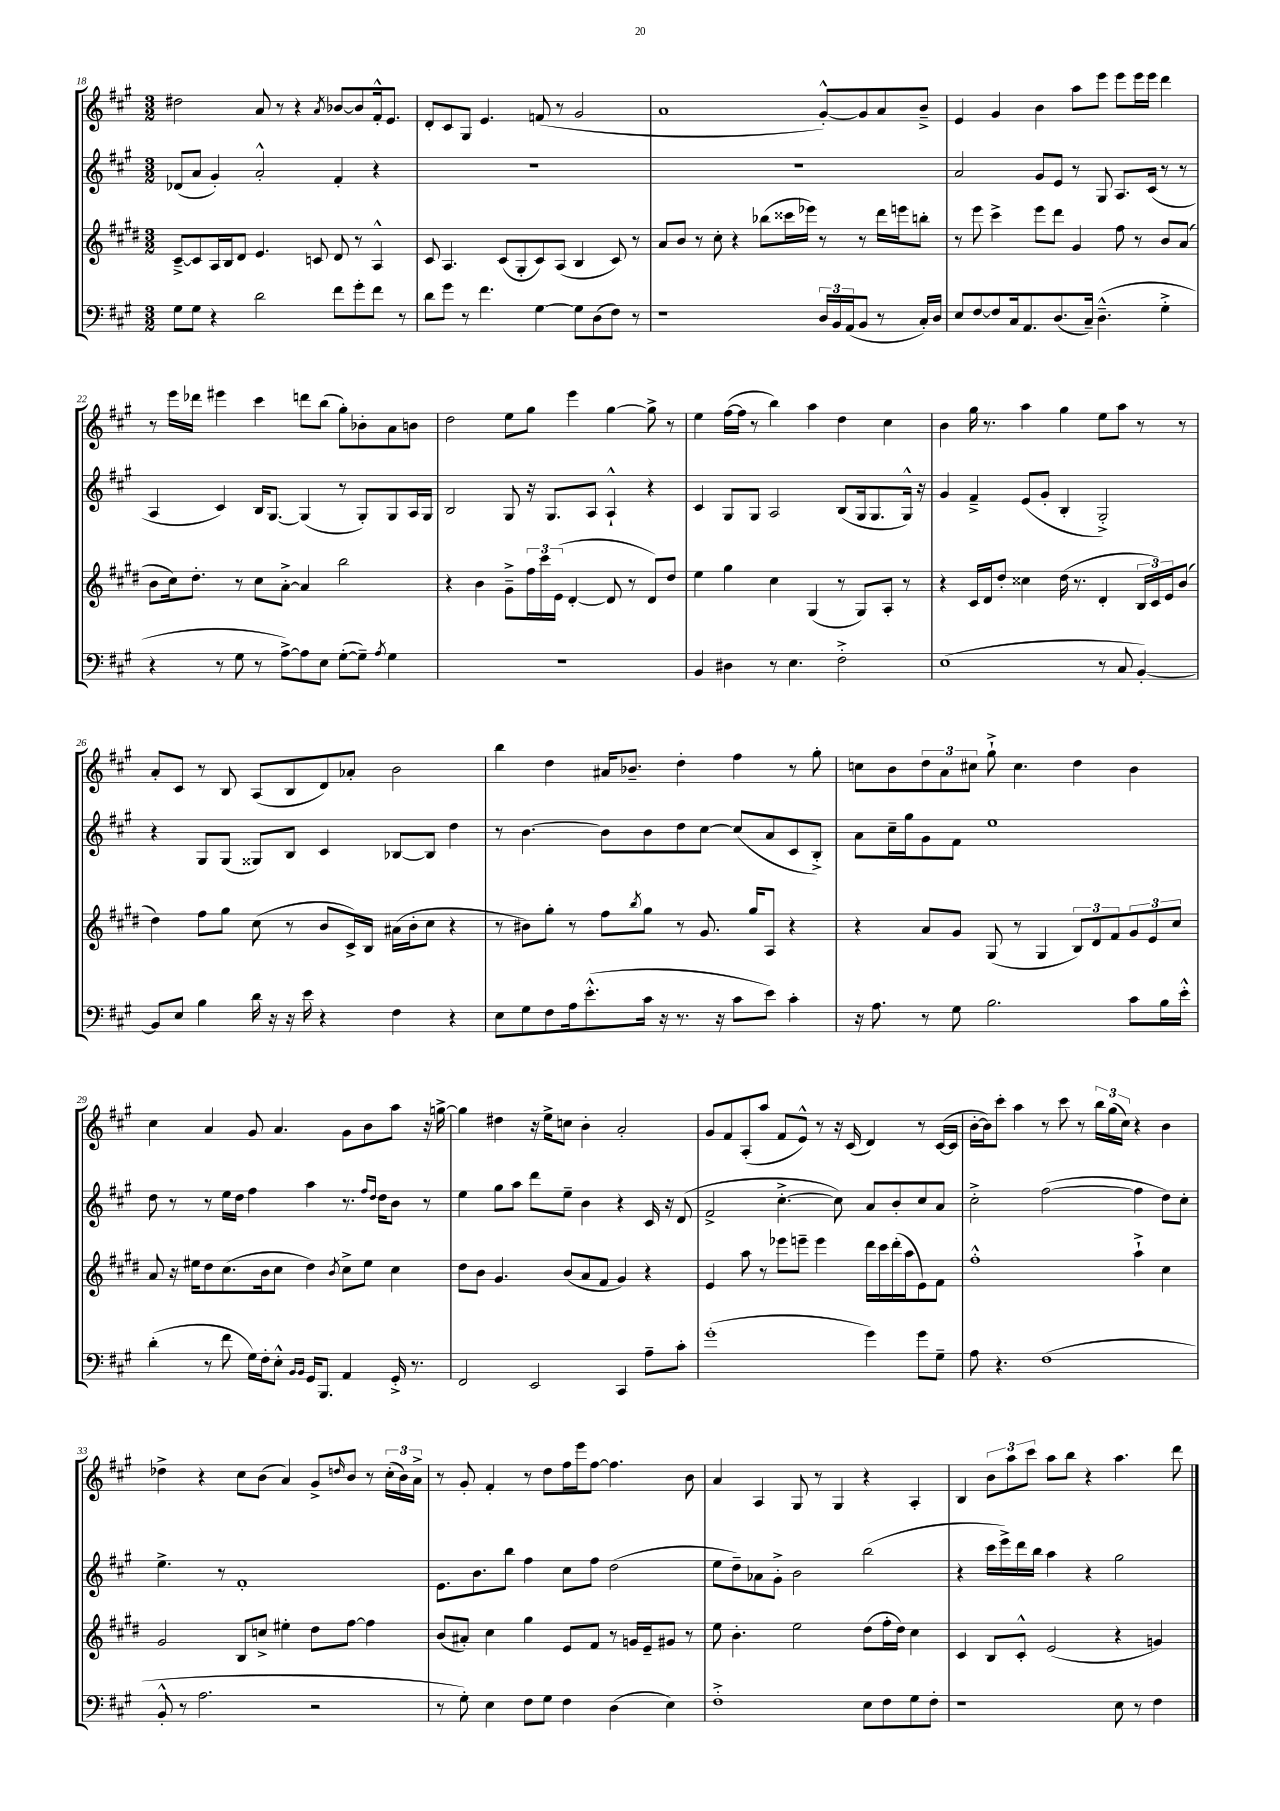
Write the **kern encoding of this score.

**kern	**kern	**kern	**kern
*part4	*part3	*part2	*part1
*staff4	*staff3	*staff2	*staff1
*clefF4	*clefG2	*clefG2	*clefG2
*k[f#c#g#]	*k[f#c#g#d#]	*k[f#c#g#]	*k[f#c#g#]
*M3/2	*M3/2	*M3/2	*M3/2
=18	=18	=18	=18
8G#\L	[8c#~^/L	(8d-X/L	2dd#X\
8G#\J	8c#/]	8a/J	.
4r	16A/L	4g#'/)	.
.	16B/J	.	.
.	8d#/J	.	.
2d\	4.e/	2a'^^/	8a/
.	.	.	8r
.	.	.	4r
.	8cn/	.	.
.	.	.	8qa/
8f#\L	8d#/	4f#'/	[8b-X/L
8g#'\	8r	.	8b-/]
8f#\J	4A^^/	4r	16f#'^^/k
.	.	.	8.e/J
8r	.	.	.
=19	=19	=19	=19
8d\L	8c#/	1.r	8d'/L
8g#\J	4.A/	.	8c#/
8r	.	.	8G#/J
4.f#\	.	.	4.e/
.	(8c#/L	.	.
.	8G#'/	.	.
[4G#\	8c#/)	.	(8fn/
.	(8A/J	.	8r
8G#\L]	4B/	.	2g#/
(8D\	.	.	.
8F#\J)	8c#/)	.	.
8r	8r	.	.
=20	=20	=20	=20
1r	8a/L	1.r	1a
.	8b/J	.	.
.	8r	.	.
.	8cc#'\	.	.
.	4r	.	.
.	(8bb-X\L	.	.
.	16ccc##X\L	.	.
.	16eee-X\JJ)	.	.
24D/LL	8r	.	[8g#'^^/L)
24BB/	.	.	.
(24AA/J	.	.	.
8BB/J	8r	.	8g#/]
8r	16ddd#\LL	.	8a/
.	16eeen\J	.	.
16C#'/LL)	8bbn'\J	.	8b~^/J
16D/JJ	.	.	.
=21	=21	=21	=21
8E/L	8r	2a/	4e/
[8F#/	8eee\	.	.
8F#/]	4ccc#^\	.	4g#/
16C#/k	.	.	.
8.AA/	.	.	.
.	8eee\L	8g#/L	4b\
(8.D/	8ddd#\J	8e/J	.
.	4g#/	8r	8aa\L
16C#~/Jk)	.	.	.
(4.D~^^\	.	8G#/	8eee\J
.	8ff#\	8.A/L	8eee\L
.	8r	.	16eee\L
.	.	(16c#/Jk	16eee\JJ
4G#'^\	8b/L	8r	4ddd\
.	(8a/J	8r	.
!!LO:LB:g=z
=22	=22	=22	=22
4r	8b\L	4A/	8r
.	16cc#\k)	.	16eee\LL
.	8.dd#'\J	.	16ddd-X\JJ
8r	.	4c#/)	4eee#X\
8G#\	8r	.	.
8r	8cc#\L	16B/KL	4ccc#\
.	.	[8.G#/J	.
[8A^\L)	[8a'^\J	.	.
8A\]	4a/]	(4G#/]	8dddn\L
8E\J	.	.	(8bb\J
([8G#'\L	2bb\	8r	8gg#'\L)
8G#~\J])	.	8G#'/L)	8b-X'\
8qA/	.	.	.
4G#\	.	8G#/	8a\
.	.	16A/L	8bn\J
.	.	16G#/JJ	.
=23	=23	=23	=23
1.r	4r	2B/	2dd\
.	4b\	.	.
.	8g#~^\L	8G#/	8ee\L
.	24ff#\L	16r	8gg#\J
.	24ccc#\	.	.
.	.	8.G#/L	.
.	(24e\JJ	.	.
.	[4d#'/	.	4eee\
.	.	8A/J	.
.	8d#/]	4A`^^/	[4gg#\
.	8r	.	.
.	8d#/L)	4r	8gg#^\]
.	8dd#/J	.	8r
=24	=24	=24	=24
4BB/	4ee\	4c#/	4ee\
4D#X\	4gg#\	8G#/L	([16ff#\LL
.	.	.	16ff#\JJ]
.	.	8G#/J	8r
8r	4cc#\	2A/	4bb\)
4.E\	.	.	.
.	(4G#/	.	4aa\
2F#'^\	8r	(8B/L	4dd\
.	8G#/L)	16G#/k	.
.	.	8.G#/	.
.	8A'/J	.	4cc#\
.	8r	16G#^^/Jk)	.
.	.	16r	.
=25	=25	=25	=25
(1E	4r	4g#/	4b\
.	16c#/LL	4f#~^/	16gg#\
.	16d#/J	.	8.r
.	8dd#'/J	.	.
.	4cc##X\	(8e/L	4aa\
.	.	8g#'/J	.
.	(16dd#\	4B'/	4gg#\
.	8.r	.	.
8r	4d#'/	2G#'^/)	8ee\L
8C#/	.	.	8aa\J
[4BB'/)	24B/LL	.	8r
.	24c#/)	.	.
.	24e/J	.	.
.	(8b/J	.	8r
!!LO:LB:g=z
=26	=26	=26	=26
8BB/L]	4dd#\)	4r	8a'/L
8E/J	.	.	8c#/J
4B\	8ff#\L	8G#/L	8r
.	8gg#\J	(8G#/J	8B/
16d\	(8cc#\	8G##X/L)	(8A/L
16r	.	.	.
16r	8r	8B/J	8B/
16e\	.	.	.
4r	8b/L	4c#/	8d/)
.	16c#^/L)	.	8a-X'/J
.	16B/JJ	.	.
4F#\	(16a#X\LL	[8B-X/L	2b\
.	16b'\J	.	.
.	8cc#\J	8B-/J]	.
4r	4r	4dd\	.
=27	=27	=27	=27
8E\L	8r	8r	4bb\
8G#\	8b#X\L)	[4.b\	.
8F#\	8gg#'\J	.	4dd\
16A\k	8r	.	.
(8.e'^^\	.	.	.
.	8ff#\L	8b\L]	16a#X/KL
.	.	.	8.b-X~/J
.	8qbb/	.	.
16c#\Jk	8gg#\J	8b\	.
16r	.	.	.
8.r	8r	8dd\	4dd'\
.	8.g#/	[8cc#\J	.
16r	.	.	.
8c#\L	.	(8cc#/L]	4ff#\
.	16gg#/KL	.	.
8e\J)	8A/J	8a/	.
4c#'\	4r	8c#/	8r
.	.	8B'^/J)	8gg#'\
=28	=28	=28	=28
16r	4r	8a\L	8ccn\L
8.A\	.	.	.
.	.	16cc#~\L	8b\
.	.	16gg#\J	.
8r	8a/L	8g#\	12dd\
.	.	.	12a\
8G#\	8g#/J	8f#\J	.
.	.	.	12cc#X\J
2.B\	(8G#/	1ee	8gg#`^\
.	8r	.	4.cc#\
.	4G#/	.	.
.	12B/L)	.	4dd\
.	12d#/	.	.
.	12f#/	.	.
8c#\L	12g#/	.	4b\
.	12e/	.	.
16B\L	.	.	.
.	12cc#/J	.	.
16e'^^\JJ	.	.	.
!!LO:LB:g=z
=29	=29	=29	=29
(4d'\	8a/	8dd\	4cc#\
.	16r	8r	.
.	16ee#X\KL	.	.
8r	8dd#\	8r	4a/
8f#\	(8.cc#\	16ee\LL	.
.	.	16dd\JJ	.
16G#\LL)	.	4ff#\	8g#/
16F#'\J	16b\k	.	.
8E'^^\J	8cc#\J	.	4.a/
16qqBB/LL	.	.	.
16qqBB/JJ	.	.	.
16GG#/KL	4dd#\)	4aa\	.
8.BBB/J	.	.	.
.	8qb/	.	.
4AA/	8cc#^\L	8.r	8g#\L
.	8ee#\J	.	8b\
.	.	16qqff#/LL	.
.	.	16qqdd/JJ	.
.	.	16dd\KL	.
16GG#'^/	4cc#\	8b\J	8aa\J
8.r	.	.	.
.	.	8r	16r
.	.	.	[16ggn^\
=30	=30	=30	=30
2FF#/	8dd#\L	4ee\	4gg\]
.	8b\J	.	.
.	4.g#/	8gg#\L	4dd#X\
.	.	8aa\J	.
2EE/	.	8ddd\L	16r
.	.	.	16ee^\KL
.	(8b/L	8ee~\J	8ccn\J
.	8a/	4b\	4b'\
.	8f#/J	.	.
4CC#/	4g#/)	4r	2a'/
8A~\L	4r	16c#/	.
.	.	16r	.
8c#'\J	.	(8d/	.
=31	=31	=31	=31
(1g#'	4e/	2f#^/	8g#/L
.	.	.	8f#/
.	8aa\	.	(8A'/
.	8r	.	8aa/J
.	8eee-X\L	[4.cc#'^\	8f#/L
.	8eeen~\J	.	8e^^/J)
.	4eee\	.	8r
.	.	8cc#\])	16r
.	.	.	(16c#/
4g#\)	16ddd#\LL	8a/L	4d/)
.	16ccc#\	.	.
.	(16ddd#'\	8b'/	.
.	16aa\J	.	.
8g#\L	8e\)	8cc#/	8r
8G#~\J	8f#\J	8a/J	([16c#/LL
.	.	.	16c#/JJ]
=32	=32	=32	=32
8A\	1ff#'^^	2cc#'^\	[16b'\LL
.	.	.	16b\J])
4.r	.	.	8ccc#'\J
.	.	.	4aa\
(1F#	.	([2ff#\	8r
.	.	.	8ccc#\
.	.	.	8r
.	.	.	24bb\LL
.	.	.	(24gg#\
.	.	.	24cc#\JJ)
.	4aa`^\	4ff#\]	4r
.	4cc#\	8dd\L)	4b\
.	.	8cc#'\J	.
!!LO:LB:g=z
=33	=33	=33	=33
8BB'^^/	2g#/	4.ee^\	4dd-X^\
8r	.	.	.
2.A\	.	.	4r
.	.	8r	.
.	8B/L	1f#'	8cc#\L
.	8ccn^/J	.	(8b\J
.	4ee#X'\	.	4a/)
2r	8dd#\L	.	8g#^/L
.	.	.	16qqddn/
.	[8ff#\J	.	8b/J
.	4ff#\]	.	8r
.	.	.	(24cc#'\LL
.	.	.	24b\)
.	.	.	24a^\JJ
=34	=34	=34	=34
8r	(8b/L	8.e\L	8r
8G#'\)	8a#X'/J)	.	8g#'/
.	.	8.b\	.
4E\	4cc#\	.	4f#'/
.	.	8bb\J	.
8F#\L	4gg#\	4ff#\	8r
8G#\J	.	.	8dd\L
4F#\	8e/L	8cc#\L	16ff#\L
.	.	.	16eee\J
.	8f#/J	8ff#\J	[8ff#\J
(4D\	8r	(2dd\	4.ff#\]
.	16gn/LL	.	.
.	16e~/J	.	.
4E\)	8g#X/J	.	.
.	8r	.	8b\
=35	=35	=35	=35
1F#'^	8ee\	8ee\L	4a/
.	4.b'\	8dd~\)	.
.	.	8a-X\	4A/
.	.	8g#'^\J	.
.	2ee\	2b\	8G#/
.	.	.	8r
.	.	.	4G#/
8E\L	(8dd#\L	(2bb\	4r
8F#\	16ff#'\L	.	.
.	16dd#\JJ)	.	.
8G#\	4cc#\	.	4A'/
8F#'\J	.	.	.
=36	=36	=36	=36
1r	4c#/	4r	4B/
.	8B/L	16ccc#\LL	12b\L
.	.	16eee^\)	.
.	.	.	12aa\
.	8c#'^^/J	16ddd\	.
.	.	.	12ccc#\J
.	.	16bb\JJ	.
.	(2e/	4aa\	8aa\L
.	.	.	8bb\J
.	.	4r	4r
8E\	4r	2gg#\	4.aa\
8r	.	.	.
4F#\	4gn/)	.	.
.	.	.	8ddd\
==	==	==	==
*-	*-	*-	*-
